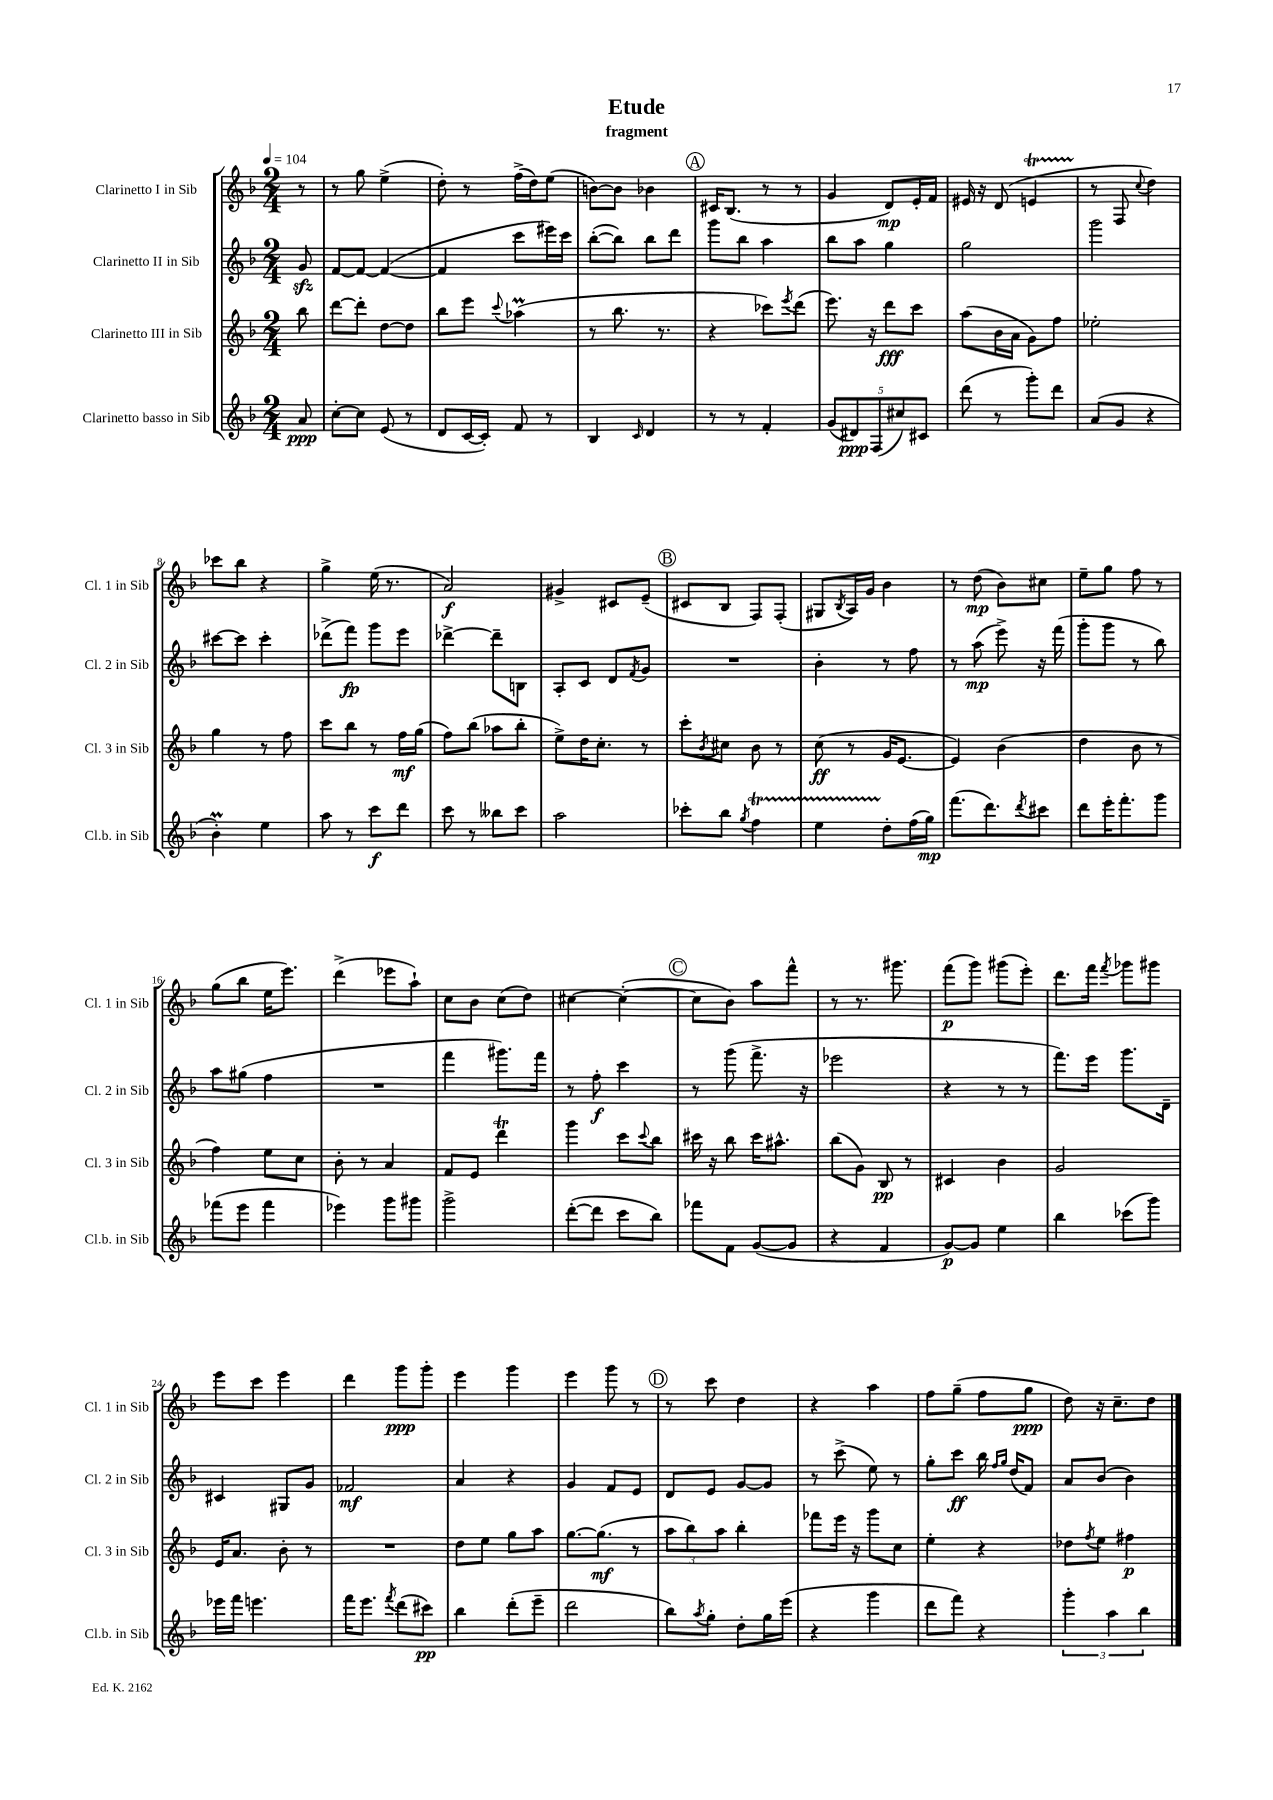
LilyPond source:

\header { title = "Etude" subtitle = "fragment" }
<<
\new StaffGroup <<
\new Staff = "s0" \with { instrumentName = "Clarinetto I in Sib" shortInstrumentName = "Cl. 1 in Sib" } {
    \clef treble \key f \major \numericTimeSignature \time 2/4 \partial 8 \tempo 4 = 104
    r8 |
    r8 g''8 e''4->( |
    d''8-.) r8 f''16->( d''16) e''8( |
    b'8~) b'8 bes'4 |
    \mark \markup { \circle "A" } cis'16 bes8.( r8 r8 |
    g'4 d'8\mp) e'16-. f'16 |
    eis'16 r16 d'8( e'4\startTrillSpan |
    r8\stopTrillSpan f8 \appoggiatura { c''8 } d''4) |
    ces'''8 bes''8 r4 |
    g''4-> e''16( r8. |
    a'2\f) |
    gis'4-> cis'8 e'8--( |
    \mark \markup { \circle "B" } cis'8 bes8 f8) f8-.( |
    gis8 \acciaccatura { bes8 } a16) g'16 bes'4 |
    r8 d''8\mp( bes'8) cis''8 |
    e''8-- g''8 f''8 r8 |
    g''8( bes''8 e''16 e'''8.) |
    d'''4->( ees'''8 a''8-!) |
    c''8 bes'8 c''8( d''8) |
    cis''4~ cis''4~-.( |
    \mark \markup { \circle "C" } cis''8 bes'8) a''8 f'''8-^ |
    r8 r8. gis'''8. |
    f'''8\p( g'''8) gis'''8( e'''8-.) |
    d'''8. f'''16 \acciaccatura { f'''8 } ges'''8 gis'''8 |
    e'''8 c'''8 e'''4 |
    d'''4 g'''8\ppp g'''8-. |
    e'''4 g'''4 |
    e'''4 g'''8 r8 |
    \mark \markup { \circle "D" } r8 c'''8 d''4 |
    r4 a''4 |
    f''8 g''8--( f''8 g''8\ppp |
    d''8) r16 c''8.-- d''8 \bar "|." |
}
\new Staff = "s1" \with { instrumentName = "Clarinetto II in Sib" shortInstrumentName = "Cl. 2 in Sib" } {
    \clef treble \key f \major \numericTimeSignature \time 2/4 \partial 8
    g'8\sfz |
    f'8~ f'8~ f'4~( |
    f'4 c'''8 eis'''16) c'''16 |
    bes''8~-.( bes''8) bes''8 d'''8 |
    \mark \markup { \circle "A" } g'''8 bes''8 a''4 |
    bes''8 a''8 g''4 |
    g''2 |
    g'''2 |
    cis'''8~ cis'''8 cis'''4-. |
    des'''8->( f'''8\fp) g'''8 e'''8 |
    des'''4~-> des'''8-- b8 |
    a8-. c'8 d'8 \acciaccatura { f'8 } g'8 |
    \mark \markup { \circle "B" } R2 |
    bes'4-. r8 f''8 |
    r8 a''8\mp( e'''8->) r16 f'''16( |
    g'''8-. g'''8 r8 bes''8) |
    a''8 gis''8( f''4 |
    R2 |
    f'''4 gis'''8.) f'''16 |
    r8 f''8-.\f c'''4 |
    \mark \markup { \circle "C" } r8 g'''8( f'''8.-> r16 |
    ees'''2 |
    r4 r8 r8 |
    f'''8.) e'''16 g'''8. d'16-- |
    cis'4 gis8 g'8 |
    fes'2\mf |
    a'4 r4 |
    g'4 f'8 e'8 |
    \mark \markup { \circle "D" } d'8 e'8 g'8~ g'8 |
    r8 c'''8->( e''8) r8 |
    g''8-. c'''8\ff bes''16 \grace { f''16 g''16 } d''16( f'8) |
    a'8 bes'8( bes'4) \bar "|." |
}
\new Staff = "s2" \with { instrumentName = "Clarinetto III in Sib" shortInstrumentName = "Cl. 3 in Sib" } {
    \clef treble \key f \major \numericTimeSignature \time 2/4 \partial 8
    bes''8 |
    d'''8~ d'''8-. d''8~ d''8 |
    bes''8 e'''8 \appoggiatura { c'''8 } aes''4\prall( |
    r8 bes''8. r8. |
    \mark \markup { \circle "A" } r4 ces'''8) \acciaccatura { e'''8 } d'''8( |
    e'''8.) r16 d'''8\fff c'''8 |
    a''8( bes'16 a'16 g'8) f''8 |
    ees''2-. |
    g''4 r8 f''8 |
    c'''8 bes''8 r8 f''16\mf g''16( |
    f''8) bes''8( aes''8 bes''8-. |
    e''8->) d''16 c''8.-. r8 |
    \mark \markup { \circle "B" } c'''8-. \acciaccatura { bes'8 } cis''8 bes'8 r8 |
    c''8\ff( r8 g'16 e'8.~ |
    e'4) bes'4( |
    d''4 bes'8 r8 |
    f''4) e''8 c''8 |
    bes'8-. r8 a'4 |
    f'8 e'8 d'''4\trill |
    g'''4 c'''8 \appoggiatura { c'''8 } bes''8 |
    \mark \markup { \circle "C" } cis'''16 r16 bes''8 cis'''16 ais''8.-^ |
    bes''8( g'8) bes8\pp r8 |
    cis'4 bes'4 |
    g'2 |
    e'16 a'8. bes'8-. r8 |
    R2 |
    d''8 e''8 g''8 a''8 |
    g''8.~ g''8.\mf( r8 |
    \mark \markup { \circle "D" } \tuplet 3/2 { a''8 bes''8) a''8 } bes''4-. |
    fes'''8 e'''16 r16 g'''8 c''8 |
    e''4-. r4 |
    des''8 \acciaccatura { f''8 } e''8 fis''4\p \bar "|." |
}
\new Staff = "s3" \with { instrumentName = "Clarinetto basso in Sib" shortInstrumentName = "Cl.b. in Sib" } {
    \clef treble \key f \major \numericTimeSignature \time 2/4 \partial 8
    a'8\ppp |
    c''8~-. c''8 e'8( r8 |
    d'8 c'16~ c'16-.) f'8 r8 |
    bes4 \grace { c'16 } d'4 |
    \mark \markup { \circle "A" } r8 r8 f'4-. |
    \tuplet 5/4 { g'8( dis'8\ppp) f8( cis''8) cis'8 } |
    d'''8( r8 g'''8-.) d'''8 |
    a'8( g'8 r4 |
    bes'4-.\prall) e''4 |
    a''8 r8 c'''8\f d'''8 |
    c'''8 r8 beses''8 c'''8 |
    a''2 |
    \mark \markup { \circle "B" } ces'''8-. bes''8 \acciaccatura { g''8 } f''4\startTrillSpan |
    e''4 d''8-.\stopTrillSpan f''16( g''16\mp) |
    f'''8.( d'''8.) \acciaccatura { d'''8 } cis'''8 |
    d'''8 e'''16-. f'''8.-. g'''8 |
    fes'''8( e'''8 fes'''4 |
    ees'''4) g'''8 gis'''8 |
    g'''2-> |
    d'''8~-.( d'''8 c'''8 bes''8) |
    \mark \markup { \circle "C" } fes'''8 f'8 g'8~( g'8 |
    r4 f'4 |
    g'8~\p) g'8 e''4 |
    bes''4 ces'''8( g'''8) |
    ees'''16 f'''16 e'''4. |
    f'''16 e'''8. \acciaccatura { f'''8 } d'''8( cis'''8\pp) |
    bes''4 d'''8-.( e'''8-- |
    d'''2 |
    \mark \markup { \circle "D" } bes''8) \acciaccatura { a''8 } g''8-. d''8-. g''16 e'''16( |
    r4 g'''4 |
    d'''8 f'''8) r4 |
    \tuplet 3/2 { g'''4-. a''4 bes''4 } \bar "|." |
}
>>
>>
